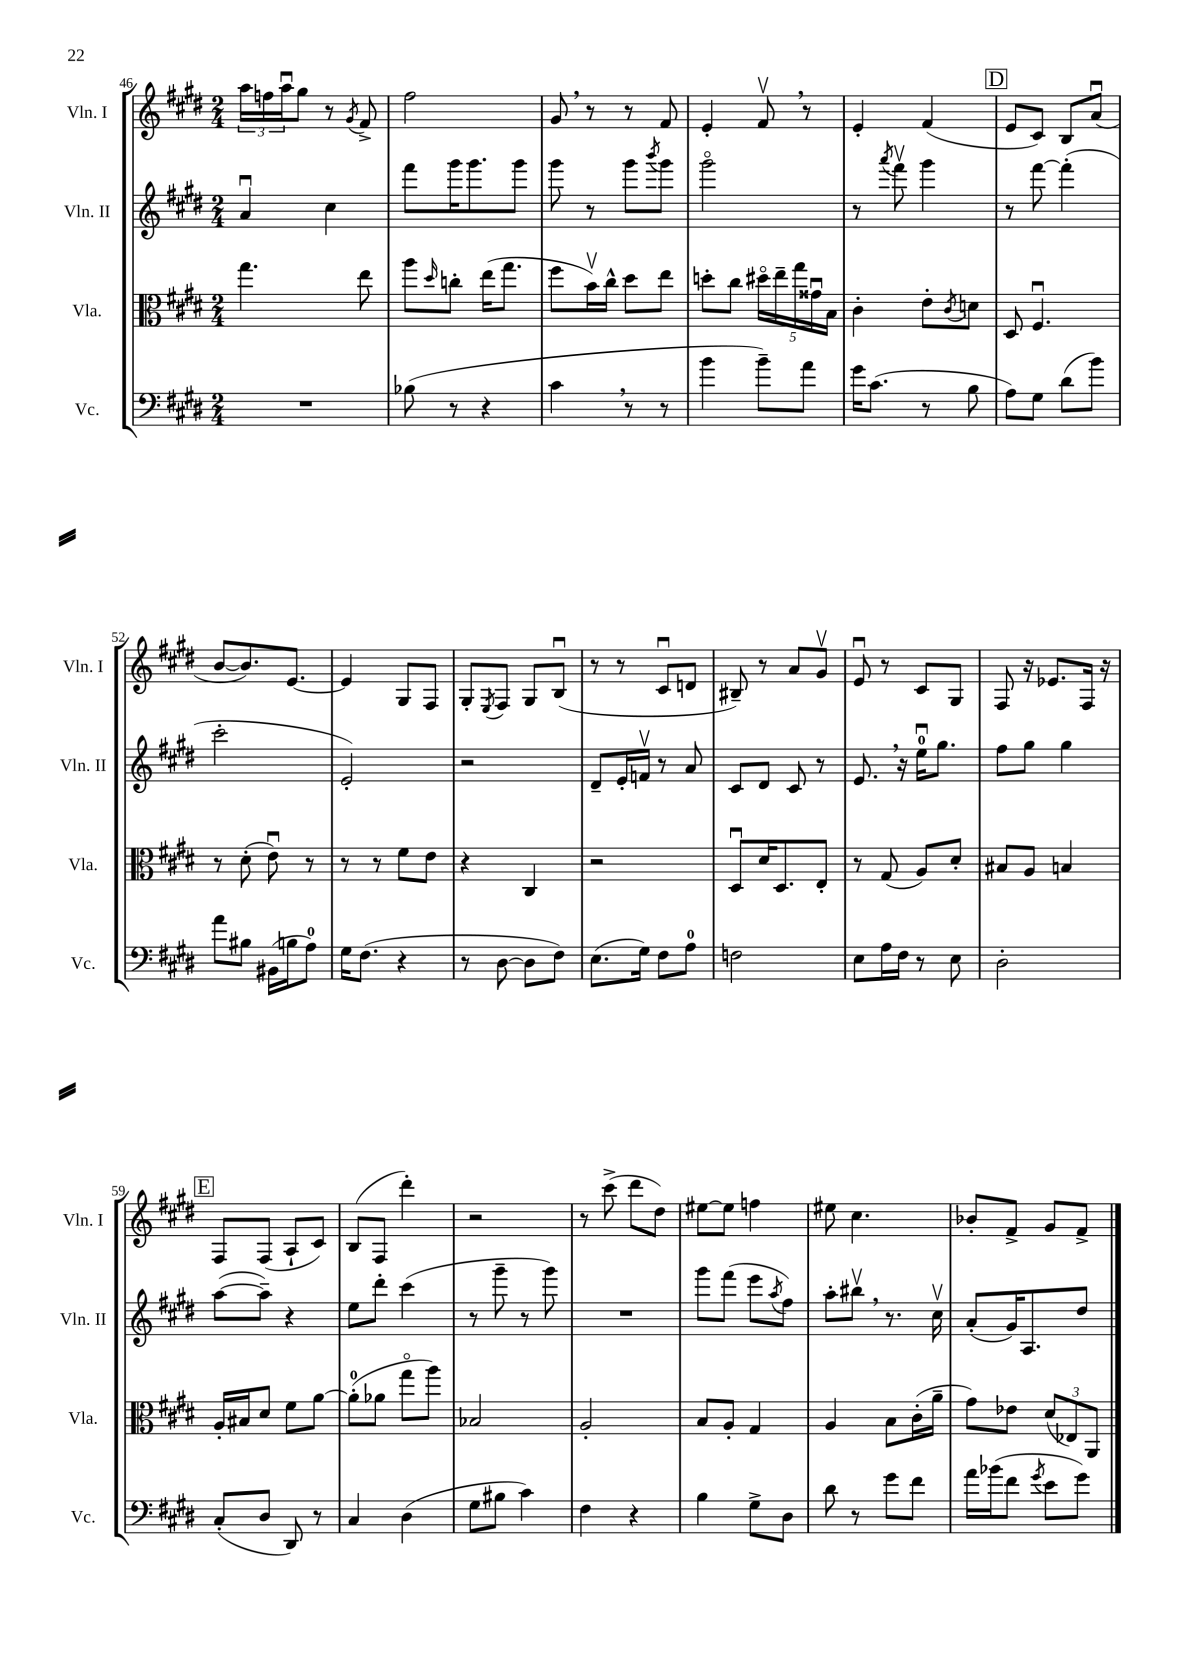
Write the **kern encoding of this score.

**kern	**kern	**kern	**kern
*staff4	*staff3	*staff2	*staff1
*clefF4	*clefC3	*clefG2	*clefG2
*k[f#c#g#d#]	*k[f#c#g#d#]	*k[f#c#g#d#]	*k[f#c#g#d#]
*M2/4	*M2/4	*M2/4	*M2/4
2r	4.gg#	4au	24aa
.	.	.	24ff
.	.	.	24aau
.	.	.	8gg#
.	.	4cc#	8r
.	.	.	8qg#
.	8ee	.	8f#^
=	=	=	=
(8B-	8aa	8fff#	2ff#
.	16qqdd#	.	.
8r	8cc'	16ggg#	.
.	.	8.ggg#	.
4r	(16ee	.	.
.	8.gg#	.	.
.	.	8ggg#	.
=	=	=	=
4c#	8ff#	8ggg#	8g#
.	16bv)	8r	8r
.	16cc#^^	.	.
8r	8dd#	8ggg#	8r
.	.	8qbbb	.
8r	8ee	8ggg#	8f#
=	=	=	=
4b	8dd'	2ggg#o	4e'
.	8cc#	.	.
8b~)	20dd#o	.	8f#v
.	20ee~	.	.
.	20gg#	.	.
8a	.	.	8r
.	20g##u	.	.
.	20B	.	.
=	=	=	=
16g#	4c#'	8r	4e'
(8.c#	.	.	.
.	.	8qaaa	.
.	.	8fff#v	.
8r	8e'	4ggg#	(4f#
.	8qc#	.	.
8B	8d	.	.
=	=	=	=
8A)	8D#	8r	8e
8G#	4.F#u	[8fff#	8c#)
(8d#	.	(4fff#']	8B
8b)	.	.	(8au
=	=	=	=
8a	8r	2ccc#'	[8b
8B#	(8d#'	.	8.b])
(16BB#	8eu)	.	.
16B	.	.	[8.e
8A)	8r	.	.
=	=	=	=
16G#	8r	2e')	4e]
(8.F#	.	.	.
.	8r	.	.
4r	8f#	.	8G#
.	8e	.	8F#
=	=	=	=
8r	4r	2r	8G#'
.	.	.	8qE
[8D#	.	.	8F#
8D#]	4C#	.	8G#
8F#)	.	.	(8Bu
=	=	=	=
(8.E	2r	8d#~	8r
.	.	16e'	8r
16G#)	.	16fv	.
8F#	.	8r	8c#u
8A	.	8a	8d
=	=	=	=
2F	8D#u	8c#	8B#~)
.	16d#	8d#	8r
.	8.D#	.	.
.	.	8c#	8a
.	8E'	8r	8g#v
=	=	=	=
8E	8r	8.e	8eu
16A	(8G#	.	8r
16F#	.	16r	.
8r	8A)	16eeu	8c#
.	.	8.gg#	.
8E	8d#'	.	8G#
=	=	=	=
2D#'	8B#	8ff#	8F#
.	8A	8gg#	16r
.	.	.	8.e-
.	4B	4gg#	.
.	.	.	16F#
.	.	.	16r
=	=	=	=
(8C#'	16A'	([8aa	8F#
.	16B#	.	.
8D#	8d#	8aa~])	(8F#
8DD#)	8f#	4r	8A`
8r	[8a	.	8c#)
=	=	=	=
4C#	(8a']	8ee	(8B
.	8a-	8ddd#'	8F#
(4D#	8gg#o	(4ccc#	4ddd#')
.	8aa)	.	.
=	=	=	=
8G#	2B-	8r	2r
8B#	.	8ggg#~	.
4c#)	.	8r	.
.	.	8ggg#)	.
=	=	=	=
4F#	2A'	2r	8r
.	.	.	(8ccc#^
4r	.	.	8ddd#
.	.	.	8dd#)
=	=	=	=
4B	8B	8ggg#	[8ee#
.	8A'	(8fff#	8ee#]
8G#^	4G#	8eee	4ff
.	.	8qaa	.
8D#	.	8ff#)	.
=	=	=	=
8d#	4A	8aa'	8ee#
8r	.	8bb#v	4.cc#
8g#	8B	8.r	.
8f#	(16c#'	.	.
.	16a~	16cc#v	.
=	=	=	=
16a	8g#)	(8a'	8b-'
(16b-	.	.	.
8f#	8e-	16g#)	8f#^
.	.	8.A	.
8qg#	.	.	.
8e	(12d#	.	8g#
.	12E-)	.	.
8g#)	.	8dd#	8f#^
.	12AA	.	.
==	==	==	==
*-	*-	*-	*-
